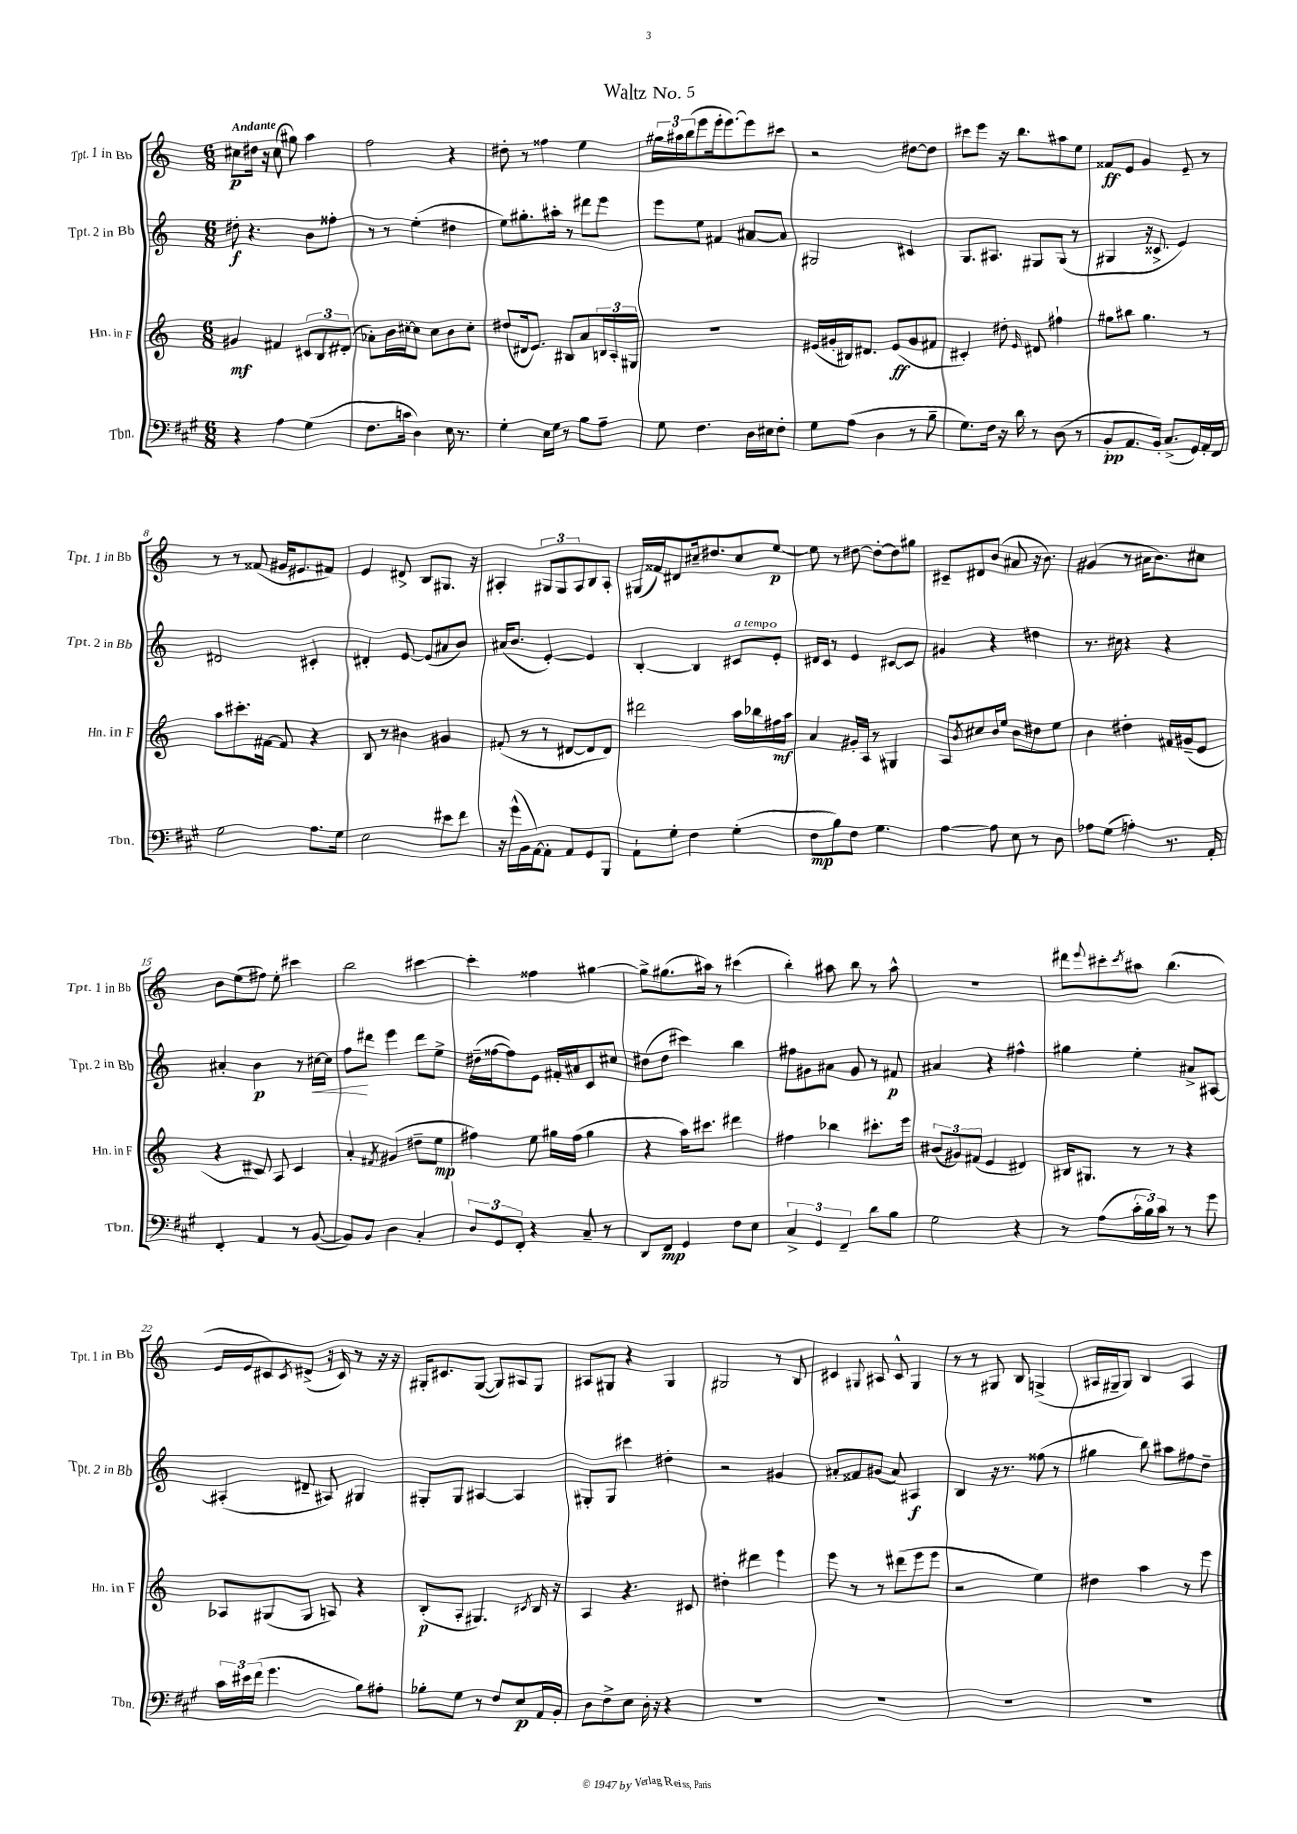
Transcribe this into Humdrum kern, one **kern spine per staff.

**kern	**kern	**kern	**kern
*staff4	*staff3	*staff2	*staff1
*clefF4	*clefG2	*clefG2	*clefG2
*k[f#c#g#]	*k[]	*k[]	*k[]
*M6/8	*M6/8	*M6/8	*M6/8
4r	4g#/	8dd#'\	8cc#\L
.	.	4.r	16dd#\Jk
.	.	.	16r
4A\	4f#/	.	(8cc#\
.	.	.	8gg#\)
(4G#\	12c#/L	8b\L	4aa\
.	12B/	.	.
.	.	8ff##'\J	.
.	(12d#'/J	.	.
=	=	=	=
8.F#\L	8a-'\L)	8r	2ff\
.	16b\L	8r	.
16c\Jk	[16cc#'\J	.	.
4D\)	8cc#\]J	(4ee'\	.
.	8cc#\L	.	.
16E\	8b\	4dd#\	4r
8.r	.	.	.
.	8cc#'\J	.	.
=	=	=	=
4G#'\	(8dd#/L	8ee\L)	8dd#'\
.	16d#/k	8.gg#'\	8r
.	8.e/J)	.	.
16E\LL	.	.	4ff##\
16G#\JJ	.	16aa#'\Jk	.
8r	8B#/L	8r	.
8B\L	8a/	8ddd#\L	4ee\
8A~\J	24B/L	8eee\J	.
.	24A'/	.	.
.	24G#/JJ	.	.
=	=	=	=
8G#\	2.r	8eee\L	24gg#\LL
.	.	.	24aa#\
.	.	.	(24bb\J
4.F#\	.	8ee\J	8eee\
.	.	4f#/	16eee'\k
.	.	.	[8.eee\)
16D\LL	.	[8a#/L	8eee\]
16E#\J	.	.	.
8F#'\J	.	8a#/]J	8ccc#\J
=	=	=	=
8G#\L	(16e#/LL	2G#/	2r
.	16g#'/	.	.
(8A\J	16B#/J)	.	.
.	8.d#/J	.	.
4D\	.	.	.
.	(8e#/L	.	.
8r	8g#/	4c#/	[8dd#\L
8B~\	8f#/J	.	8dd#\]J
=	=	=	=
8.G#\L)	4c#'/)	8.G/L	8ccc#\L
.	.	.	8eee\J
16F#\Jk	.	8.A#/J	.
16r	8dd#'\	.	16r
16d\	.	.	8.bb\L
.	16qqe/	.	.
8r	8d#/	8G#/L	.
(8D\	4ff#`\	(8G#/J	8aa#\
8r	.	8r	8ee\J
=	=	=	=
8BB'/L	8gg#\L	4G#/	8f##/L
8.AA/	8bb#\J	.	8e/J
.	4.gg#\	16r	4g/
16BB'/Jk)	.	8.c##^/	.
(8.C#^/L	.	.	.
.	.	4e/)	8e~/
16GG#/L)	.	.	.
16AA'/	8r	.	8r
16FF#/JJ	.	.	.
=	=	=	=
2G#\	8aa\L	2d#/	8r
.	8.ccc#'\	.	8r
.	.	.	(8f##/
.	[16f#\Jk	.	.
.	8f#/]	.	16g#/LK
.	.	.	8.e#/
8.A\L	4r	4c#'/	.
.	.	.	8f#/J)
16G#\Jk	.	.	.
=	=	=	=
2E\	8B/	4d#'/	4e/
.	8r	.	.
.	4b#\	[8e/	8d#^/
.	.	(8e/]L	8B/L
8e#\L	4g#/	8a#/	8.G#/J
8f#\J	.	8b/J)	.
.	.	.	16r
=	=	=	=
16r	(8f#'/	(16a#/LK	4A#'/
(16g#^^\LL	.	8.b/J	.
16BB\	8r	.	.
[16AA\J)	.	.	.
8AA'\]J	8r	[4e'/)	12G#/L
.	.	.	12G#/
8AA/L	[8d#/L	.	.
.	.	.	12A#/
8GG#/	8d#/]	4e/]	8B/
8BBB/J	8d#/J)	.	8A#'/J
=	=	=	=
8AA`\L	2ddd#\	[4B'/	(16G#/LL
.	.	.	16f##/J)
8G#'\J	.	.	8d#/
4F#\	.	4B/]	16cc#~/k
.	.	.	8.dd#/
(4G#'\	16aa\LL	8c#/L	8cc#/
.	16bb-\	.	.
.	16ff#\	8e'/J	[8ee/J
.	16aa\JJ	.	.
=	=	=	=
8F#\L	4a/	16d#/LL	8ee\]
.	.	16c/JJ	.
8B\)	.	8r	8r
8F#\J	16g#'/LL	4e/	[8dd#\
.	16A/JJ	.	.
4.G#\	8r	.	8dd#'\_L
.	4G#/	[8c#/L	8dd#\]
.	.	8c#/]J	8gg#\J
=	=	=	=
[4A\	8A/L	4g#/	8c#~/L
.	8qb/	.	.
.	8cc#/	.	8d#/
8A\]	16b/L	4r	(8b/J
.	16ee/JJ	.	.
8E\	8b\L	.	8a#/
8r	8dd#\	4dd#\	16r
.	.	.	8.b\)
8D\	8ee\J	.	.
=	=	=	=
8A-\L	4b\	8.r	(4g#/
(8G#\J	.	.	.
.	.	16cc#\	.
4A'\)	4dd#'\	4r	8r
.	.	.	16a#\LK
.	.	.	8.b\)
8.r	16f#/LL	4r	.
.	(16g#~/J	.	.
.	8e/J	.	8cc#\J
16AA'/	.	.	.
=	=	=	=
4FF#'/	4r	4a#'/	8b\L
.	.	.	(8ee\
4AA/	8c#/)	4b\	8ff#\J)
.	8A/	.	8ee'\
8r	4c#/	8r	4ccc#\
([8BB/	.	[16cc#\LL	.
.	.	16cc#\]JJ	.
=	=	=	=
8BB/]L)	4a'/	8ff\L	2bb\
8BB/J	.	8ddd#\J	.
.	8qf#/	.	.
4D\	(4g#/	4eee\	.
4C#'/	8dd#~\L	8ddd#\L	[4ccc#\
.	8ee\J	8ee^\J	.
=	=	=	=
12D/L	4ff#\)	(16dd#~\LL	4ccc#'\]
.	.	[16ff##\J	.
12GG#/	.	.	.
.	.	8ff##\])	.
12FF#'/J	.	.	.
4r	8ee\	8e\J	4ff##\
.	16gg#\LL	16f#'/LL	.
.	(16ff#\JJ	16a#/J	.
8C#~/	4gg#\	8c/	[4gg#\
8r	.	8cc#/J	.
=	=	=	=
8DD/L	4r	(8dd#\L	8gg#^\]L
8FF#/J	.	8dd#\J	(8.gg#\
4GG#/	16aa\LK)	4ccc#\)	.
.	8.ccc#\J	.	16aa#\Jk)
.	.	.	8r
8F#\L	4ddd#\	4bb\	(4ccc#\
8E\J	.	.	.
=	=	=	=
6C#^/	4ff#\	8ff#\L	4bb'\)
.	.	8g#\	.
6GG#/	.	.	.
.	4bb-\	8a#\J	8aa#\
6FF#~/	.	.	.
.	.	8g#/	8bb\
8d\L	8.ccc#'\L	8r	8r
8B\J	.	8f#/	8aa#^^\
.	16eee\Jk	.	.
=	=	=	=
2G#\	(12b#/L	4a#/	2.r
.	12g#/)	.	.
.	(12f#/J	.	.
.	4e/	4r	.
4r	4d#/)	4ff#^^\	.
=	=	=	=
8r	16B#/LK	4gg#\	8ddd#\L
.	8.G#/J	.	.
.	.	.	8qqeee/
(8A\L	.	.	8ccc#'\
.	.	.	8qccc#/
24c#'\L	8r	4ee'\	8aa#\J
24B\)	.	.	.
24c#\JJ	.	.	.
8r	8r	.	(4.bb\
8r	4r	8a#^/L	.
8g#\	.	[8A#/J	.
=	=	=	=
24c#\LL	8A-/L	(4A#'/]	16e/LL
24e#\	.	.	.
.	.	.	16e/J
(24f#\JJ	.	.	.
4.g#\	(8G#/	.	8c#/)
.	.	.	8qc#/
.	8G#/J	8d#~/	(8d#^/J
.	8A/)	8A#/)	16r
.	.	.	16c#/)
8B\L)	4r	4G#/	8r
8A#'\J	.	.	16r
.	.	.	16r
=	=	=	=
8B-'\L	(8B'/L	8G#'/L	16G#'/LK
.	.	.	8.c#/
8G#\J	8A'/J	8G#/J	.
8r	4.G#/)	[4A#/	([8G#/J
8F#/L	.	.	8G#/]L)
8E/	.	4A#/]	8A#/
.	8qc#/	.	.
16AA/L	16B/	.	8G#/J
16BB'/JJ	16r	.	.
=	=	=	=
8D\L	4A/	8G#'/L	8A#/L
8F#^\	.	8G#/J	8G#/J
8E\J	4.r	4ccc#\	4r
16D'\	.	.	.
16r	.	.	.
4r	.	4dd#'\	4G#/
.	8c#/	.	.
=	=	=	=
2.r	4dd#'\	2r	2G#/
.	4ddd#\	.	.
.	4eee\	4g#/	8r
.	.	.	8B/
=	=	=	=
2.r	8eee\	8a#'/L	4c#/
.	8r	8f##/	.
.	.	.	8qqG#/
.	8r	(8g#/J	8A#/
.	(8ddd#\L	8a#/)	8c#^^/
.	8eee\	4A#/	4G#/
.	8eee\J	.	.
=	=	=	=
2.r	2r	4B/	8r
.	.	.	8r
.	.	16r	8G#/
.	.	8.r	.
.	.	.	8B/
.	4ee\)	(8ff##\	(4G^/
.	.	8r	.
=	=	=	=
2.r	4dd#\	4gg#\	16A#/LL
.	.	.	16G#~/J
.	.	.	8G#/J)
.	4aa\	8bb\)	4B/
.	.	8aa#\L	.
.	8r	8ff#\	4A#/
.	8eee\	8dd~\J	.
==	==	==	==
*-	*-	*-	*-
